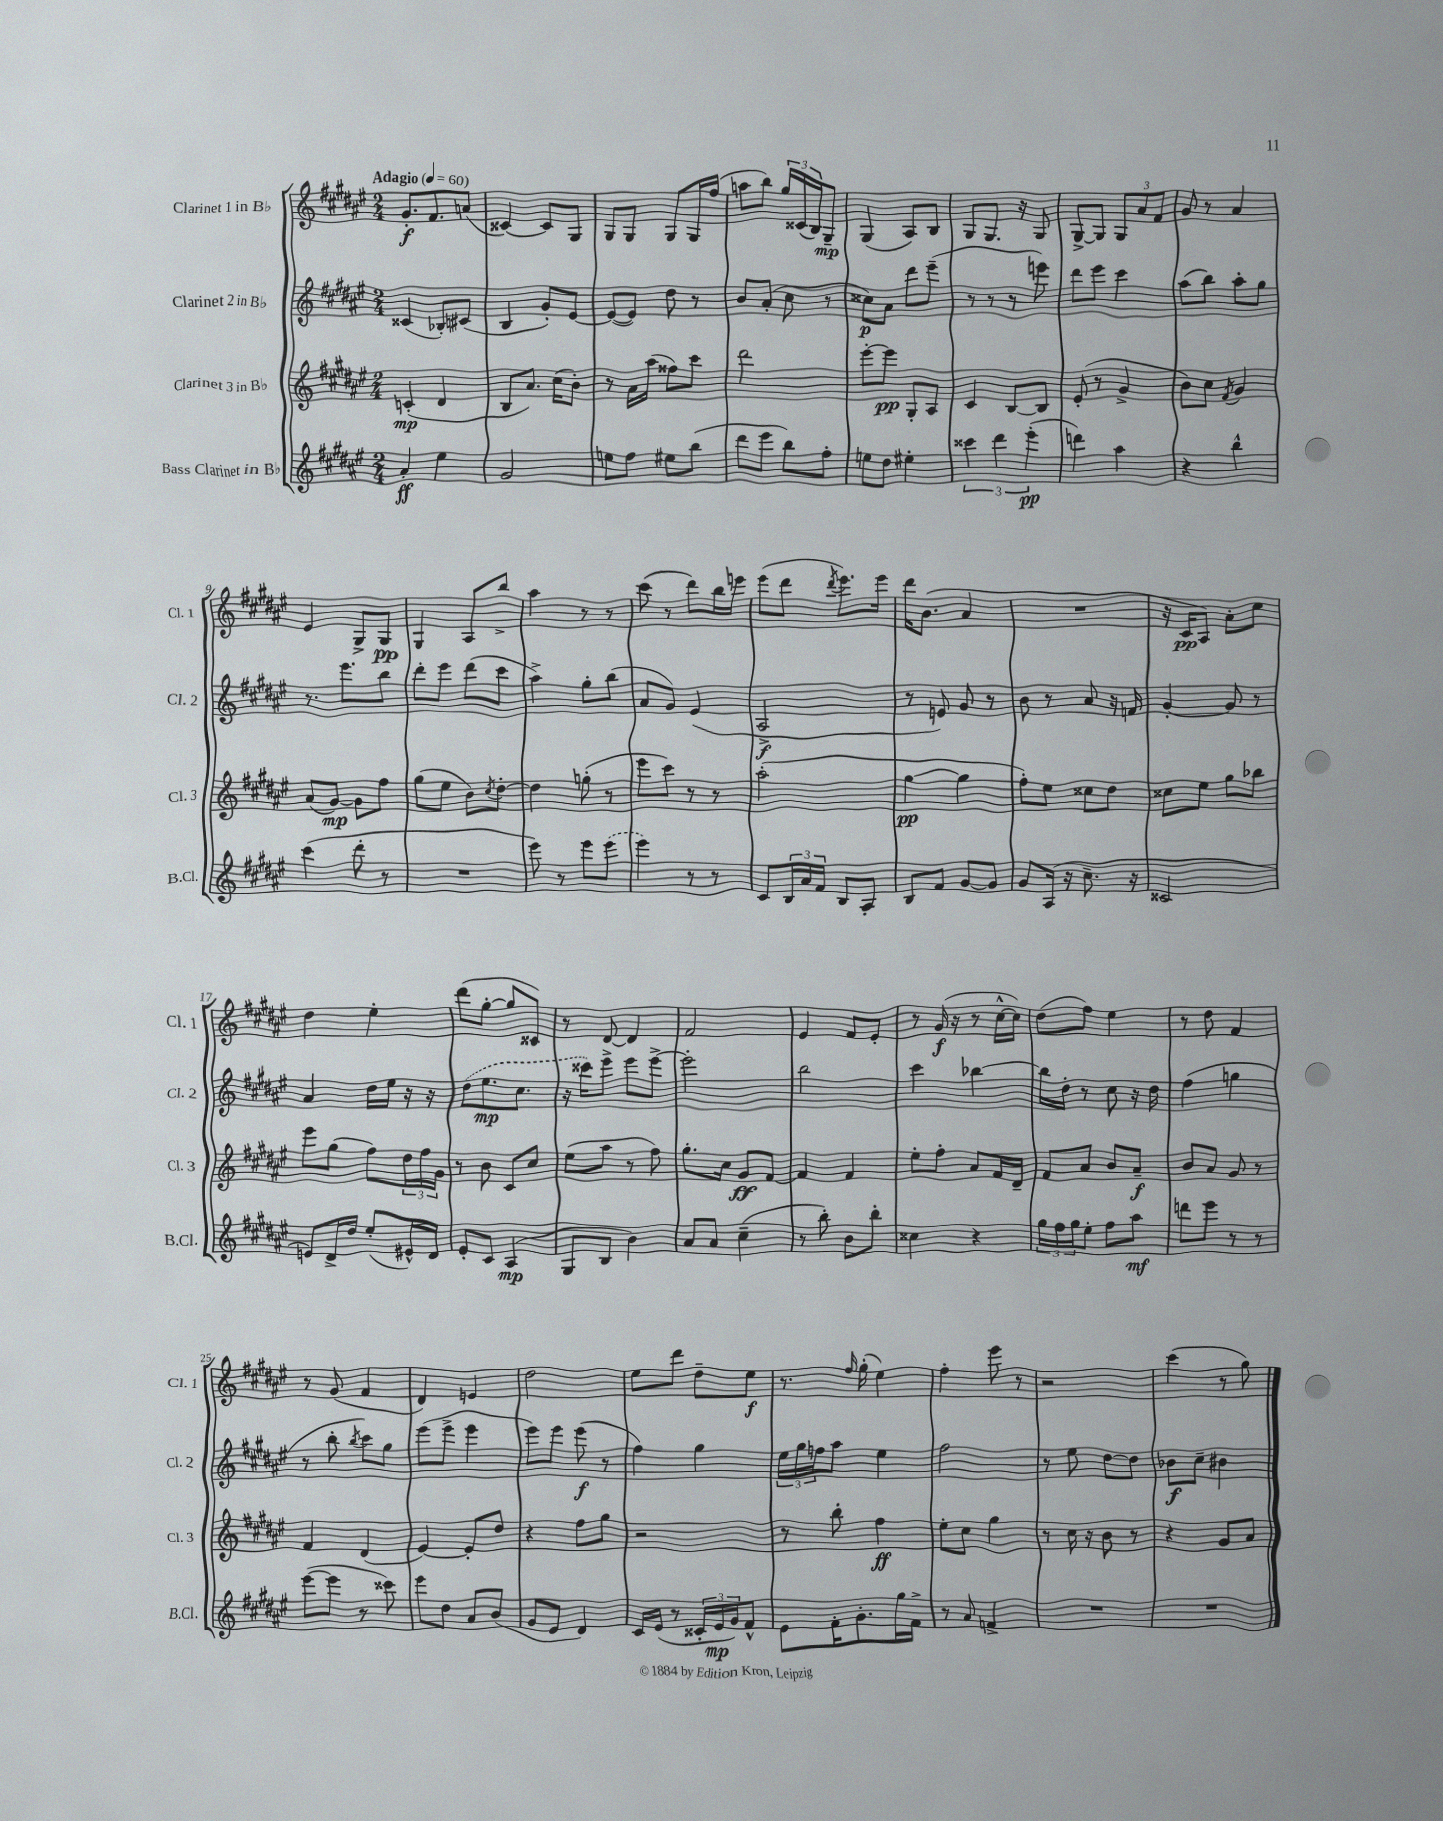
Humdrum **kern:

**kern	**dynam	**kern	**dynam	**kern	**dynam	**kern	**dynam
*part4	*part4	*part3	*part3	*part2	*part2	*part1	*part1
*staff4	*staff4	*staff3	*staff3	*staff2	*staff2	*staff1	*staff1
*I"Bass Clarinet in B♭	*	*I"Clarinet 3 in B♭	*	*I"Clarinet 2 in B♭	*	*I"Clarinet 1 in B♭	*
*I'B.Cl.	*	*I'Cl. 3	*	*I'Cl. 2	*	*I'Cl. 1	*
*clefG2	*	*clefG2	*	*clefG2	*	*clefG2	*
*k[f#c#g#d#a#e#]	*	*k[f#c#g#d#a#e#]	*	*k[f#c#g#d#a#e#]	*	*k[f#c#g#d#a#e#]	*
*M2/4	*	*M2/4	*	*M2/4	*	*M2/4	*
*MM60	*	*MM60	*	*MM60	*	*MM60	*
=1	=1	=1	=1	=1	=1	=1	=1
!	!	!	!	!	!	!LO:TX:a:B:t=Adagio	!
4a#'/	ff	(4cn'/	mp	(4c##X/	.	8.g#'/L	f
.	.	.	.	.	.	8.f#/	.
4ee#\	.	4d#/	.	8B-X'/L)	.	.	.
.	.	.	.	(8c#X/J	.	(8an/J	.
=2	=2	=2	=2	=2	=2	=2	=2
2g#/	.	8B/L	.	4B/	.	[4c##X/)	.
.	.	8.a#/J)	.	.	.	.	.
.	.	.	.	8g#'/L)	.	8c##/L]	.
.	.	(16cc#\KL	.	.	.	.	.
.	.	8b'\J)	.	[8e#/J	.	8G#/J	.
=3	=3	=3	=3	=3	=3	=3	=3
8een\L	.	8r	.	(8e#/L_	.	8G#/L	.
8ff#\J	.	16a#\LL	.	8e#/J])	.	8G#/J	.
.	.	(16aa#\JJ	.	.	.	.	.
8ee#X\L	.	8ff##X\L)	.	8dd#\	.	8G#/L	.
(8bb\J	.	8ccc#\J	.	8r	.	16G#/L	.
.	.	.	.	.	.	(16ff#/JJ	.
=4	=4	=4	=4	=4	=4	=4	=4
8ddd#\L	.	2ddd#\	.	8b/L	.	8aan\L	.
8eee#\J	.	.	.	(8a#'/J	.	8bb\J)	.
8bb\L)	.	.	.	8cc#\	.	24gg#/LL	.
.	.	.	.	.	.	(24c##X/	.
.	.	.	.	.	.	24B/J)	.
8ff#'\J	.	.	.	8r	.	8G#~/J	mp
=5	=5	=5	=5	=5	=5	=5	=5
8een\L	.	[8eee#'\L	.	8cc##X\L)	p	(4G#/	.
8dd#\J	.	8eee#\J]	pp	8a#\J	.	.	.
4ee#X'\	.	8G#'/L	.	8ddd#\L	.	8A#/L)	.
.	.	8A#/J	.	(8eee#~\J	.	8B/J	.
=6	=6	=6	=6	=6	=6	=6	=6
6ccc##X\	.	4c#/	.	8r	.	8G#/L	.
.	.	.	.	8r	.	8.G#/J	.
6ddd#\	.	.	.	.	.	.	.
.	.	[8B/L	.	8r	.	.	.
.	.	.	.	.	.	16r	.
(6eee#'\	pp	.	.	.	.	.	.
.	.	8B/J]	.	8eeen\)	.	8G#/	.
=7	=7	=7	=7	=7	=7	=7	=7
4dddn\)	.	(8e#'/	.	8ddd#\L	.	[8G#^/L	.
.	.	8r	.	8eee#\J	.	8G#/J]	.
4aa#\	.	4g#^/	.	4ccc#\	.	12G#/L	.
.	.	.	.	.	.	12a#/	.
.	.	.	.	.	.	12f#/J	.
=8	=8	=8	=8	=8	=8	=8	=8
4r	.	8b\L)	.	(8aa#\L	.	8g#/	.
.	.	8cc#\J	.	8bb\J)	.	8r	.
.	.	8qf#/	.	.	.	.	.
4bb^^\	.	4g#/	.	8aa#'\L	.	4a#/	.
.	.	.	.	8gg#\J	.	.	.
!!LO:LB:g=z
=9	=9	=9	=9	=9	=9	=9	=9
(4ccc#\	.	(8a#/L	.	8.r	.	4e#/	.
.	.	[8g#/J)	mp	.	.	.	.
.	.	.	.	8.eee#\L	.	.	.
8ddd#'\	.	8g#\L]	.	.	.	8G#^/L	.
8r	.	8ff#\J	.	8bb\J	.	8G#/J	pp
=10	=10	=10	=10	=10	=10	=10	=10
2r	.	(8gg#\L	.	8ddd#'\L	.	4G#/	.
.	.	8ee#\J	.	8eee#\J	.	.	.
.	.	8b\L)	.	(8ddd#\L	.	8A#/L	.
.	.	8qcc#/	.	.	.	.	.
.	.	[8dd#'\J	.	8ccc#\J	.	8bb^/J	.
=11	=11	=11	=11	=11	=11	=11	=11
8eee#\)	.	4dd#\]	.	4aa#^\)	.	4aa#\	.
8r	.	.	.	.	.	.	.
8eee#\L	.	(8ggn'\	.	8gg#'\L	.	8r	.
(8eee#\J	.	8r	.	(8bb\J	.	8r	.
=12	=12	=12	=12	=12	=12	=12	=12
4eee#\)	.	8eee#\L	.	8a#/L	.	(8ccc#\	.
.	.	8ccc#\J)	.	8g#/J)	.	8r	.
8r	.	8r	.	(4e#/	.	8ddd#\L)	.
8r	.	8r	.	.	.	16bb\L	.
.	.	.	.	.	.	16eeen\JJ	.
=13	=13	=13	=13	=13	=13	=13	=13
8c#/L	.	(2aa#'\	.	2A#^/	f	(8eee#\L	.
24B/L	.	.	.	.	.	8ddd#\J	.
24a#/	.	.	.	.	.	.	.
24f#/JJ	.	.	.	.	.	.	.
.	.	.	.	.	.	8qddd#/	.
8B/L	.	.	.	.	.	8.eee#\L)	.
8A#'/J	.	.	.	.	.	.	.
.	.	.	.	.	.	16eee#\Jk	.
=14	=14	=14	=14	=14	=14	=14	=14
8B/L	.	[4gg#\	pp	8r	.	16ddd#\KL	.
.	.	.	.	.	.	(8.b\J	.
8f#/J	.	.	.	8en/)	.	.	.
[8g#/L	.	4gg#\]	.	8g#/	.	4a#/	.
8g#/J]	.	.	.	8r	.	.	.
=15	=15	=15	=15	=15	=15	=15	=15
8g#/L	.	8ff#'\L)	.	8b\	.	2r	.
(16A#/Jk	.	8ee#\J	.	8r	.	.	.
16r	.	.	.	.	.	.	.
8.cc#~\	.	8cc##X\L	.	8a#/	.	.	.
.	.	8dd#\J	.	16r	.	.	.
16r	.	.	.	16fn/	.	.	.
=16	=16	=16	=16	=16	=16	=16	=16
2c##X/	.	8cc##X\L	.	[4g#'/	.	16r	.
.	.	.	.	.	.	16c#/KL	pp
.	.	8ee#\J	.	.	.	8A#/J)	.
.	.	8gg#\L	.	8g#/]	.	8a#'\L	.
.	.	8bb-X\J	.	8r	.	8cc#\J	.
!!LO:LB:g=z
=17	=17	=17	=17	=17	=17	=17	=17
8en/L)	.	8eee#\L	.	4a#/	.	4dd#\	.
16d#^/L	.	(8gg#\J	.	.	.	.	.
16dd#/JJ	.	.	.	.	.	.	.
(8ee#'/L	.	8ff#\L)	.	16dd#\LL	.	4ee#'\	.
.	.	.	.	16ee#\JJ	.	.	.
16e#X^^/L)	.	24dd#\L	.	16r	.	.	.
.	.	24ff#\	.	.	.	.	.
16d#/JJ	.	.	.	16r	.	.	.
.	.	24g#\JJ	.	.	.	.	.
=18	=18	=18	=18	=18	=18	=18	=18
8e#'/L	.	8r	.	(8dd#\L	.	(8ddd#\L	.
8c#/J	.	8b\	.	8.ee#\	mp	[8gg#'\J	.
(4A#/	mp	8c#/L	.	.	.	8gg#/L]	.
.	.	.	.	8.cc#\J	.	.	.
.	.	8cc#/J	.	.	.	8c##X/J)	.
=19	=19	=19	=19	=19	=19	=19	=19
8G#/L	.	(8ee#\L	.	16r	.	8r	.
.	.	.	.	16ccc##X\KL)	.	.	.
8B/J	.	8aa#\J	.	8eee#^\J	.	[8d#/	.
4b\)	.	8r	.	8eee#\L	.	4d#/]	.
.	.	8ff#\)	.	[8eee#^\J	.	.	.
=20	=20	=20	=20	=20	=20	=20	=20
8a#/L	.	8.gg#'\L	.	2eee#'\]	.	2f#/	.
8a#/J	.	.	.	.	.	.	.
.	.	16cc#\Jk	.	.	.	.	.
(4cc#~\	.	8g#/L	ff	.	.	.	.
.	.	[8f#/J	.	.	.	.	.
=21	=21	=21	=21	=21	=21	=21	=21
8r	.	4f#/]	.	2bb\	.	4e#/	.
8bb'\)	.	.	.	.	.	.	.
8b\L	.	4f#/	.	.	.	8f#/L	.
8bb'\J	.	.	.	.	.	8e#'/J	.
=22	=22	=22	=22	=22	=22	=22	=22
4cc##X\	.	8ee#'\L	.	4ccc#\	.	8r	.
.	.	8ff#'\J	.	.	.	(16g#/	f
.	.	.	.	.	.	16r	.
4r	.	8a#/L	.	[4bb-X\	.	8r	.
.	.	16f#/L	.	.	.	[16cc#^^\LL	.
.	.	16d#~/JJ	.	.	.	16cc#\JJ])	.
=23	=23	=23	=23	=23	=23	=23	=23
24gg#\LL	.	8f#/L	.	16bb-\LL]	.	(8dd#\L	.
24ff#\	.	.	.	.	.	.	.
.	.	.	.	16dd#'\JJ	.	.	.
24gg#\J	.	.	.	.	.	.	.
8ee#'\J	.	8a#/J	.	8r	.	8ff#\J)	.
8ff#\L	.	8b/L	.	8cc#\	.	4ee#\	.
8aa#\J	mf	8a#~/J	f	16r	.	.	.
.	.	.	.	16dd#\	.	.	.
=24	=24	=24	=24	=24	=24	=24	=24
8dddn\L	.	8b/L	.	(4ff#\	.	8r	.
8eee#\J	.	8a#/J	.	.	.	8dd#\	.
8r	.	8g#/	.	4ggn\	.	4f#/	.
8r	.	8r	.	.	.	.	.
!!LO:LB:g=z
=25	=25	=25	=25	=25	=25	=25	=25
([8eee#\L	.	4f#/	.	8r	.	8r	.
8eee#\J]	.	.	.	8bb'\	.	(8g#/	.
.	.	.	.	8qbb/	.	.	.
8r	.	(4d#/	.	8ccc#\L)	.	4f#/	.
8ccc##X\)	.	.	.	8gg#\J	.	.	.
=26	=26	=26	=26	=26	=26	=26	=26
8eee#\L	.	[4e#/)	.	(8eee#\L	.	4d#/)	.
8dd#\J	.	.	.	8eee#^\J	.	.	.
8a#/L	.	8e#'/L]	.	4eee#\	.	4en/	.
(8b/J	.	8dd#/J	.	.	.	.	.
=27	=27	=27	=27	=27	=27	=27	=27
8g#/L	.	4r	.	8eee#\L)	.	2dd#\	.
8e#/J	.	.	.	8eee#\J	.	.	.
4d#/)	.	8ff#\L	.	(8eee#\	f	.	.
.	.	8gg#\J	.	8r	.	.	.
=28	=28	=28	=28	=28	=28	=28	=28
16c#/LL	.	2r	.	4ff#\)	.	8ee#\L	.
(16e#/JJ	.	.	.	.	.	.	.
8r	.	.	.	.	.	8ddd#\J	.
24c##X'/LL	.	.	.	4gg#\	.	8dd#~\L	.
24e#/	mp	.	.	.	.	.	.
24g#/J)	.	.	.	.	.	.	.
8f#^^/J	.	.	.	.	.	8ee#\J	f
=29	=29	=29	=29	=29	=29	=29	=29
8e#\L	.	8r	.	24ee#\LL	.	8.r	.
.	.	.	.	24gg#\	.	.	.
.	.	.	.	24ffn\J	.	.	.
16f#'\K	.	8bb'\	.	8aa#\J	.	.	.
.	.	.	.	.	.	16qqff#/	.
8.g#'\	.	.	.	.	.	(16gg#'\	.
.	.	4ff#\	ff	4ee#\	.	4ee#\)	.
16gg#\L	.	.	.	.	.	.	.
16f#^\JJ	.	.	.	.	.	.	.
=30	=30	=30	=30	=30	=30	=30	=30
8r	.	8ee#'\L	.	2ff#\	.	4ff#'\	.
8a#/	.	8cc#\J	.	.	.	.	.
4fn^/	.	4gg#\	.	.	.	8eee#\	.
.	.	.	.	.	.	8r	.
=31	=31	=31	=31	=31	=31	=31	=31
2r	.	8r	.	8r	.	2r	.
.	.	16cc#\	.	8ee#\	.	.	.
.	.	16r	.	.	.	.	.
.	.	8b\	.	[8dd#\L	.	.	.
.	.	8r	.	8dd#\J]	.	.	.
=32	=32	=32	=32	=32	=32	=32	=32
2r	.	4r	.	8b-X\L	f	(4ccc#\	.
.	.	.	.	8cc#~\J	.	.	.
.	.	8g#/L	.	4b#X\	.	8r	.
.	.	8a#/J	.	.	.	8gg#\)	.
==	==	==	==	==	==	==	==
*-	*-	*-	*-	*-	*-	*-	*-
